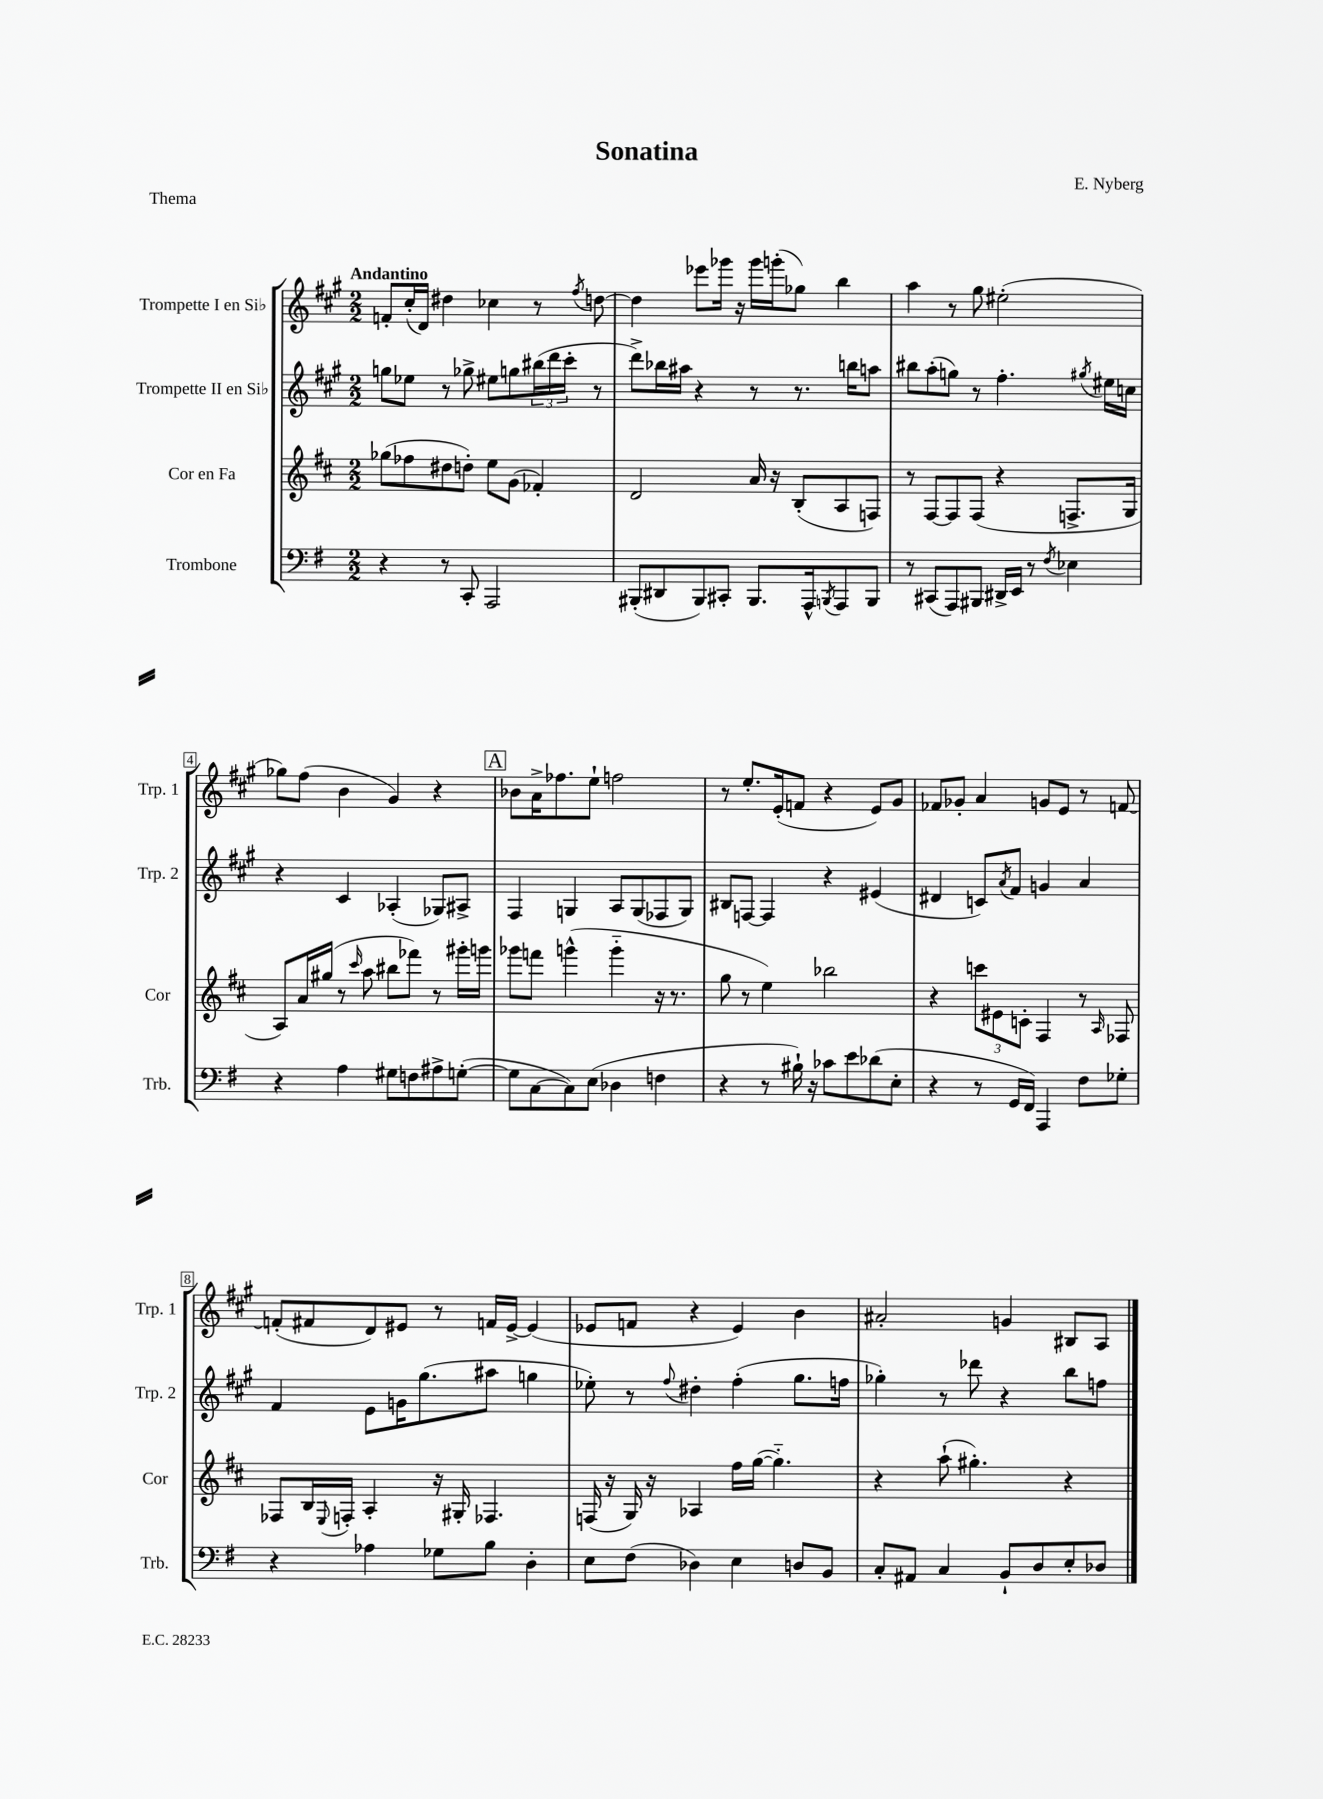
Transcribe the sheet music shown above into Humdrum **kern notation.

**kern	**kern	**kern	**kern
*staff4	*staff3	*staff2	*staff1
*clefF4	*clefG2	*clefG2	*clefG2
*k[f#]	*k[f#c#]	*k[f#c#g#]	*k[f#c#g#]
*M2/2	*M2/2	*M2/2	*M2/2
4r	(8gg-	8gg	8f'
.	8ff-	8ee-	(16cc#'
.	.	.	16d)
8r	8dd#	8r	4dd#
8CC'	8dd')	8gg-^	.
2AAA	8ee	8ee#	4cc-
.	(8g	8gg	.
.	4f-')	(24bb#	8r
.	.	24ddd	.
.	.	24ccc#'	.
.	.	.	8qff#
.	.	8r	[8dd
=	=	=	=
(8BBB#'	2d	8ddd^)	4dd]
8DD#	.	16bb-	.
.	.	16aa#	.
8BBB#)	.	4r	8eee-
8CC#'	.	.	16ggg-
.	.	.	16r
8.BBB#	16a	8r	16ggg-
.	16r	.	(16ggg'
.	(8B'	8.r	8gg-)
16AAA^^	.	.	.
8qBBB	.	.	.
8AAA	8A	.	4bb
.	.	16bb	.
8BBB	8F)	8aa	.
=	=	=	=
8r	8r	8bb#	4aa
(8CC#	[8F#	(8aa'	.
8AAA)	8F#]	8gg)	8r
8BBB#	(8F#	8r	8gg#
16DD#^	4r	4.ff#'	(2ee#'
16EE	.	.	.
8r	.	.	.
8qF#	.	.	.
4E-	8.F^	.	.
.	.	8qgg#	.
.	.	16ee#	.
.	16G	16cc	.
=	=	=	=
4r	8A)	4r	8gg-)
.	16a	.	(8ff#
.	(16gg#	.	.
4A	8r	4c#	4b
.	16qqccc#	.	.
.	8aa	.	.
8G#	8bb#	(4A-'	4g#)
8F	8fff-)	.	.
8A#^	8r	8G-)	4r
([8G'	16ggg#'	8A#^	.
.	16ggg	.	.
=	=	=	=
8G]	8ggg-	4F#	8b-
[8C	8fff	.	16a^
.	.	.	8.ff-
8C])	(4ggg^^	4G	.
(8E	.	.	8ee`
4D-	4ggg'~	8A	2ff
.	.	(8G	.
4F	16r	8F-	.
.	8.r	.	.
.	.	8G)	.
=	=	=	=
4r	8gg	8B#	8r
.	8r	[8F	8.ee'
8r	4ee)	4F]	.
.	.	.	(16e'
16B#`)	.	.	8f
16r	.	.	.
8c-	2bb-	4r	4r
8e	.	.	.
(8d-	.	(4e#	8e)
8E'	.	.	8g#
=	=	=	=
4r	4r	4d#	8f-
.	.	.	8g-'
8r	12ccc	8c)	4a
.	12e#	.	.
.	.	8qa	.
16GG	.	8f#	.
.	12c'	.	.
16FF#)	.	.	.
4AAA	4F#	4g	8g
.	.	.	8e
8F#	8r	4a	8r
.	16qqA	.	.
8G-'	8F-	.	[8f
=	=	=	=
4r	8F-	4f#	(8f']
.	16B	.	8f#
.	8qqE	.	.
.	16F'	.	.
4A-	4A'	8e	8d)
.	.	16g	8e#
.	.	(8.gg#	.
8G-	16r	.	8r
.	16G#'	.	.
8B	4.F-	8aa#	16f
.	.	.	[16e#^
4D'	.	4gg	(4e#]
=	=	=	=
8E	(16F	8ee-')	8e-
.	16r	.	.
(8F#	16G)	8r	8f
.	16r	.	.
.	.	8qqff#	.
4D-)	4A-	4dd#'	4r
4E	16ff#	(4ff#'	4e-)
.	([16gg	.	.
.	4.gg'~])	.	.
8D	.	8.gg#	4b
8BB	.	.	.
.	.	16ff	.
=	=	=	=
8C'	4r	4gg-')	2a#'
8AA#	.	.	.
4C	(8aa`	8r	.
.	4.gg#')	8ddd-	.
8BB`	.	4r	4g
8D	.	.	.
8E'	4r	8bb	8B#
8D-	.	8ff	8A
==	==	==	==
*-	*-	*-	*-
